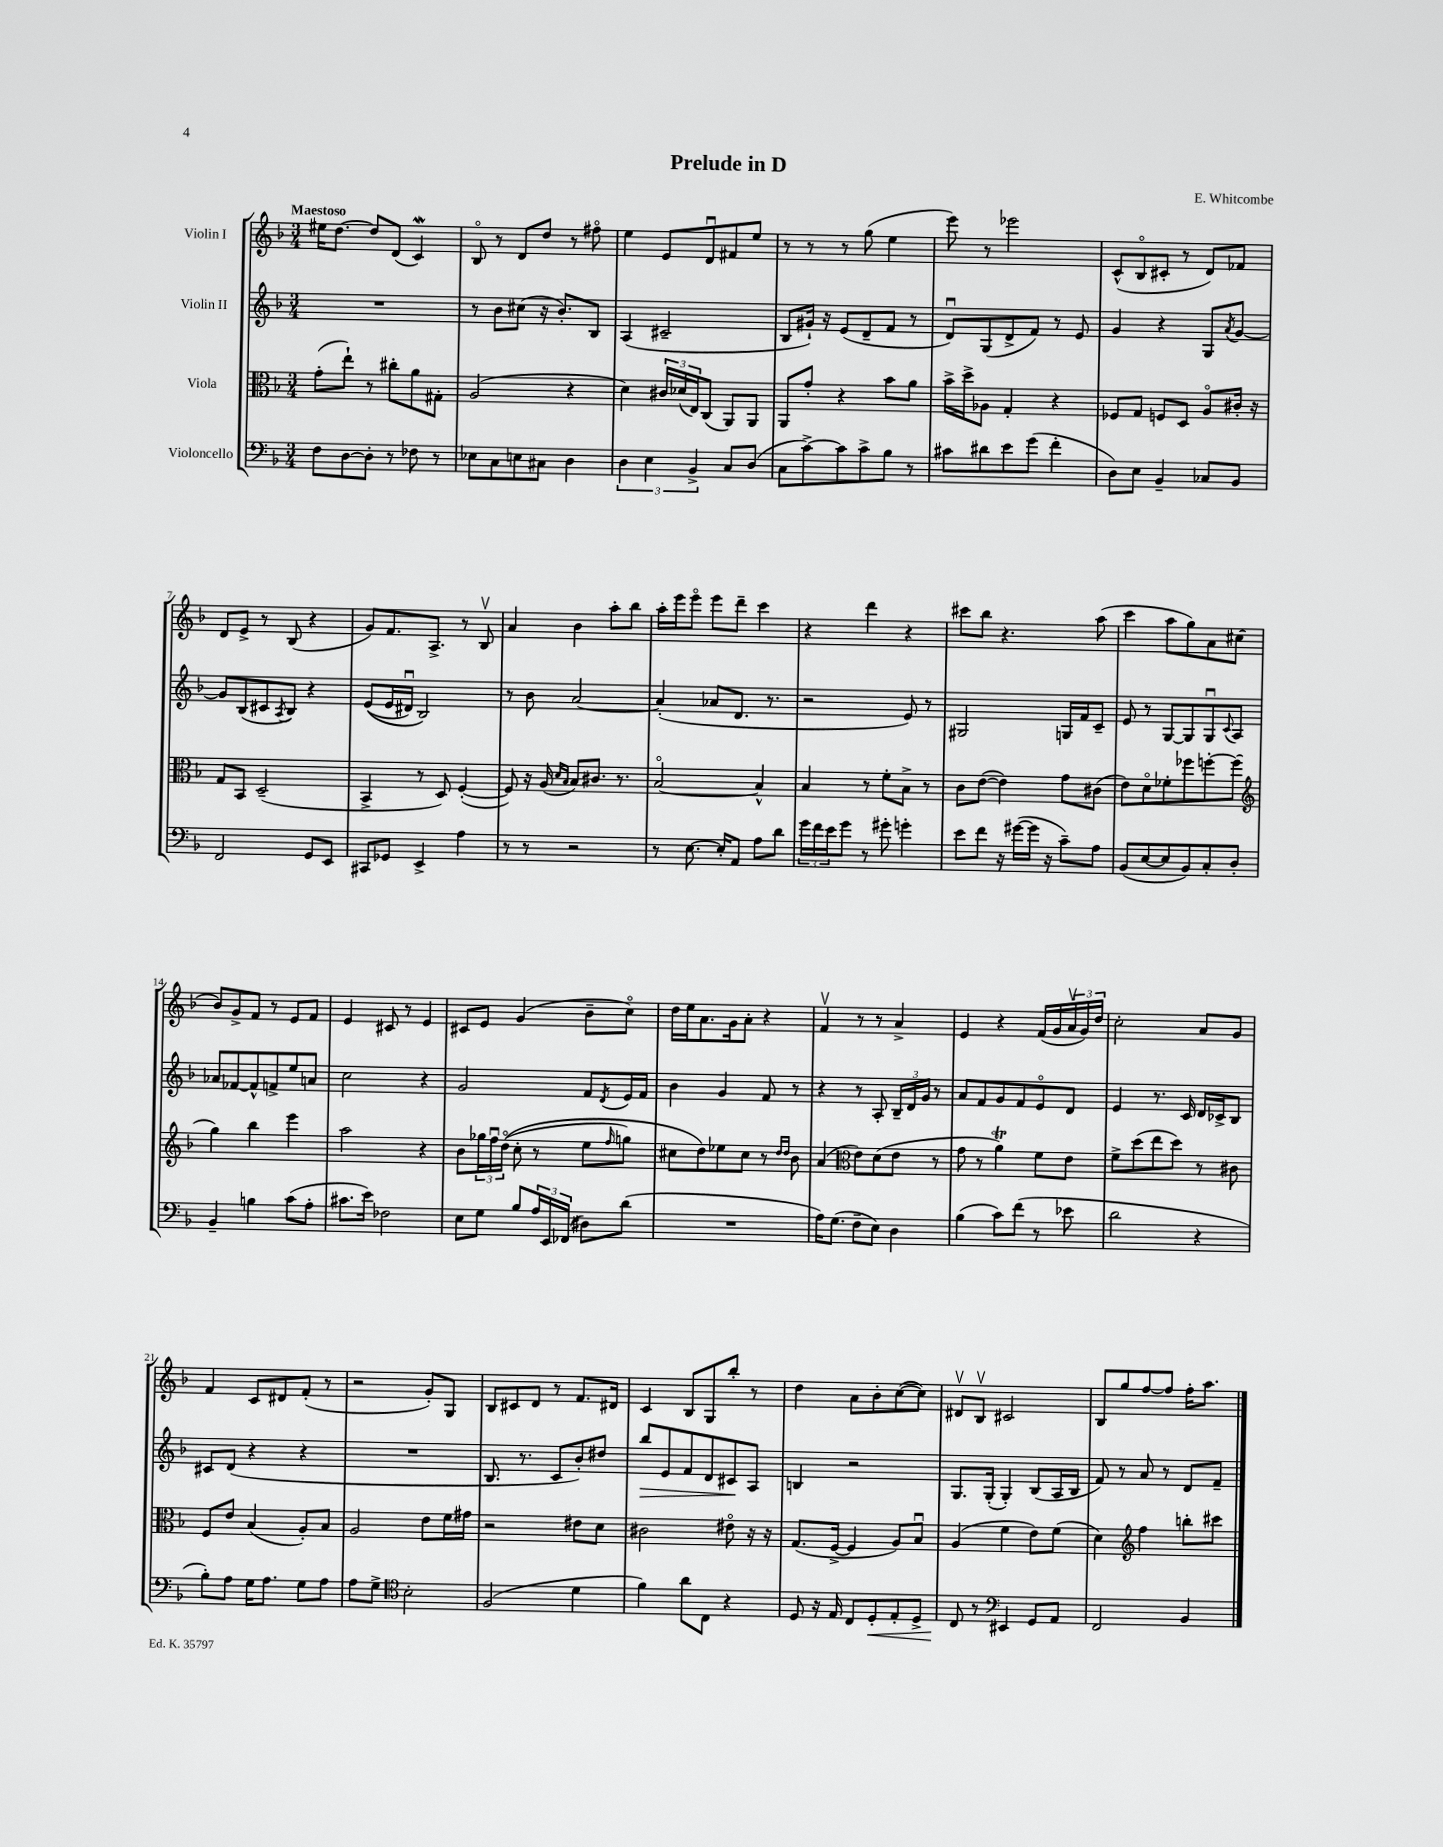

**kern	**kern	**kern	**kern
*staff4	*staff3	*staff2	*staff1
*clefF4	*clefC3	*clefG2	*clefG2
*k[b-]	*k[b-]	*k[b-]	*k[b-]
*M3/4	*M3/4	*M3/4	*M3/4
8F	(8g'	2.r	16ee#
.	.	.	[8.dd
[8D	8ee`)	.	.
8D']	8r	.	8dd]
8r	8cc#'	.	(8d
8F-	8a	.	4c)
8r	8G#'	.	.
=	=	=	=
8E-	(2A	8r	8B-o
8C	.	8b-	8r
8E	.	(8cc#	8d
8C#	.	16r	8dd
.	.	8.b-')	.
4D	4r	.	8r
.	.	8B-	8ff#o
=	=	=	=
6D	4d)	(4A	4ee
6E	.	.	.
.	24c#	2c#~	8e
.	(24d-	.	.
6BB-^	24E)	.	.
.	(8C	.	8du
8C	8AA)	.	8f#
(8D	8AA	.	8ee
=	=	=	=
8C	8AA	8B-	8r
[8c^)	8g'	16g#`)	8r
.	.	16r	.
8c]	4r	(8e	8r
8c^	.	8d~	(8gg
8B-	8b-	8f	4ee
8r	8a	8r	.
=	=	=	=
8c#	16b-^	8du)	8eee)
.	16dd^	.	.
8d#	8A-	(8G	8r
8e	4G'	8d^	2eee-
(8g	.	8f)	.
4f'	4r	8r	.
.	.	8e	.
=	=	=	=
8D)	8F-	4g	(8c^^
8E	8G	.	8B-o
4BB-~	8F	4r	8c#'
.	8D	.	8r
8C-	8Ao	8G	8d)
.	.	8qa	.
8BB-	16c#'	[8g	8f-
.	16r	.	.
=	=	=	=
2FF	8G	8g]	8d
.	8BB-	(8B-	8e^
.	(2D~	8c#	8r
.	.	8qA	.
.	.	8B-)	(8B-
8GG	.	4r	4r
8EE	.	.	.
=	=	=	=
8CC#	4BB-^	&((8e	8g)
8GG-	.	16e	8.f
.	.	16d#u)	.
4EE^	8r	2B-&)	.
.	.	.	8.A^
.	8D)	.	.
4A	([4F'	.	8r
.	.	.	8B-v
=	=	=	=
8r	8F])	8r	4a
8r	16r	8b-	.
.	(16A	.	.
.	16qqd	.	.
.	16qqB-	.	.
2r	8B-)	[2a	4b-
.	8.c#	.	.
.	.	.	8aa'
.	8.r	.	.
.	.	.	8bb-
=	=	=	=
8r	[2B-o	(4a']	16aa'
.	.	.	16eee
[8.E	.	.	8eeeo
.	.	8a-	8eee
16E']	.	.	.
8AA	.	8.d	8ddd~
8A	4B-^^]	.	4ccc
.	.	8.r	.
8d	.	.	.
=	=	=	=
24g	4B-	2r	4r
24f	.	.	.
24e	.	.	.
8g	.	.	.
8r	8r	.	4ddd
8g#'	8f'	.	.
4g'	8B-^	8e)	4r
.	8r	8r	.
=	=	=	=
8e	8c	2G#	8ccc#
8f	([8e	.	8bb-
16r	4e])	.	4.r
([16g#	.	.	.
16g#]	.	.	.
16r	.	.	.
8c~)	8g	16G	.
.	.	16f	.
8A	(8c#	8c~	(8aa
=	=	=	=
(8BB-	8e)	8e	4ccc
[8E	8do	8r	.
8E]	8f-'	[8G	8aa
8BB-)	8ff-	8G]	8gg)
8C'	[8ff'	8Gu	8a
.	.	8qqc	.
8D'	(8ff]	8A	(8cc#
=	=	=	=
*	*clefG2	*	*
4BB-~	4gg)	8a-	8b-)
.	.	[8f-	8g^
4B	4bb-	8f-^^]	8f
.	.	8f^	8r
(8c	4eee	8ee	8e
8A'	.	8a	8f
=	=	=	=
8.c#	2aa	2cc	4e
16e)	.	.	.
2F-	.	.	8c#
.	.	.	8r
.	4r	4r	4e
=	=	=	=
8E	8b-	2g	8c#
8G	24gg-	.	8e
.	24ffu	.	.
.	&((24ddo	.	.
8B-	8cc'	.	(4g
24A	8r	.	.
24EE	.	.	.
(24FF-	.	.	.
8D#)	8ee	8f	8b-~
.	16qqff	8qd	.
(8d	8gg)	16e	8cco)
.	.	16f	.
=	=	=	=
2.r	8cc#	4b-	16dd
.	.	.	16ee
.	8dd&)	.	8.a
.	8ee-	4g	.
.	.	.	16g
.	8cc#	.	8a'
.	8r	8f	4r
.	16qqdd	.	.
.	16qqdd	.	.
.	8b-	8r	.
=	=	=	=
16A)	(4a	4r	4fv
(8.G	.	.	.
*	*clefC3	*	*
8F~	8e)	8r	8r
8E)	(8d	8A'	8r
4D	8e	24B-~	4a^
.	.	24d	.
.	.	24g	.
.	8r	8r	.
=	=	=	=
(4B-	8g	8a	4e
.	8r	8f	.
8c)	4a)	8g	4r
(8f	.	8f	.
8r	8f	8eo	(16f
.	.	.	16g
8e-	8e	8d	24av
.	.	.	24g)
.	.	.	24dd
=	=	=	=
2d	8f^	4e	2cc'
.	(8dd	.	.
.	8ee	8.r	.
.	8dd)	.	.
.	.	16c	.
4r	8r	16d	8a
.	.	16c-^	.
.	8c#	8B-	8g
=	=	=	=
8B-')	8F	8c#	4f
8A	8e	(8d	.
16G	(4B-	4r	8c
8.A	.	.	.
.	.	.	8d#
8G	8A')	4r	(8f'
8A	8B-	.	8r
=	=	=	=
8A	2A	2.r	2r
8G^	.	.	.
*clefC4	*	*	*
2B-'	.	.	.
.	8e	.	8g')
.	16f	.	8G
.	16g#	.	.
=	=	=	=
(2F	2r	8.B-	8B-
.	.	.	8c#
.	.	8.r	.
.	.	.	8d
.	.	8c	8r
4d	8e#	8b-')	8.f
.	8d	8dd#	.
.	.	.	16d#
=	=	=	=
4f)	2c#	8bb-	4c
.	.	8e	.
8a	.	8f	8B-
8C	.	8d	8G
4r	8e#o	8c#	8bb-'
.	16r	8A	8r
.	16r	.	.
=	=	=	=
8D	(8.G	4B	4dd
16r	.	.	.
16E	[16F^	.	.
8C	4F]	2r	8a
8D'	.	.	8b-'
8E'	8A)	.	([8cc
8D^	8B-u	.	8cc])
=	=	=	=
8C	(4A	8.G	8d#v
8r	.	.	8B-v
.	.	(16G'	.
*clefF4	*	*	*
4EE#	4f	4G')	2c#
8GG	8e)	(8B-	.
8AA	(8f	16A	.
.	.	16B-	.
=	=	=	=
2FF	4d)	8f)	8B-
.	.	8r	8gg
*	*clefG2	*	*
.	4ff	8a	[8ff
.	.	8r	8ff]
4BB-	8bb'	8d	16ff'
.	.	.	8.aa
.	8ccc#	8f~	.
==	==	==	==
*-	*-	*-	*-
